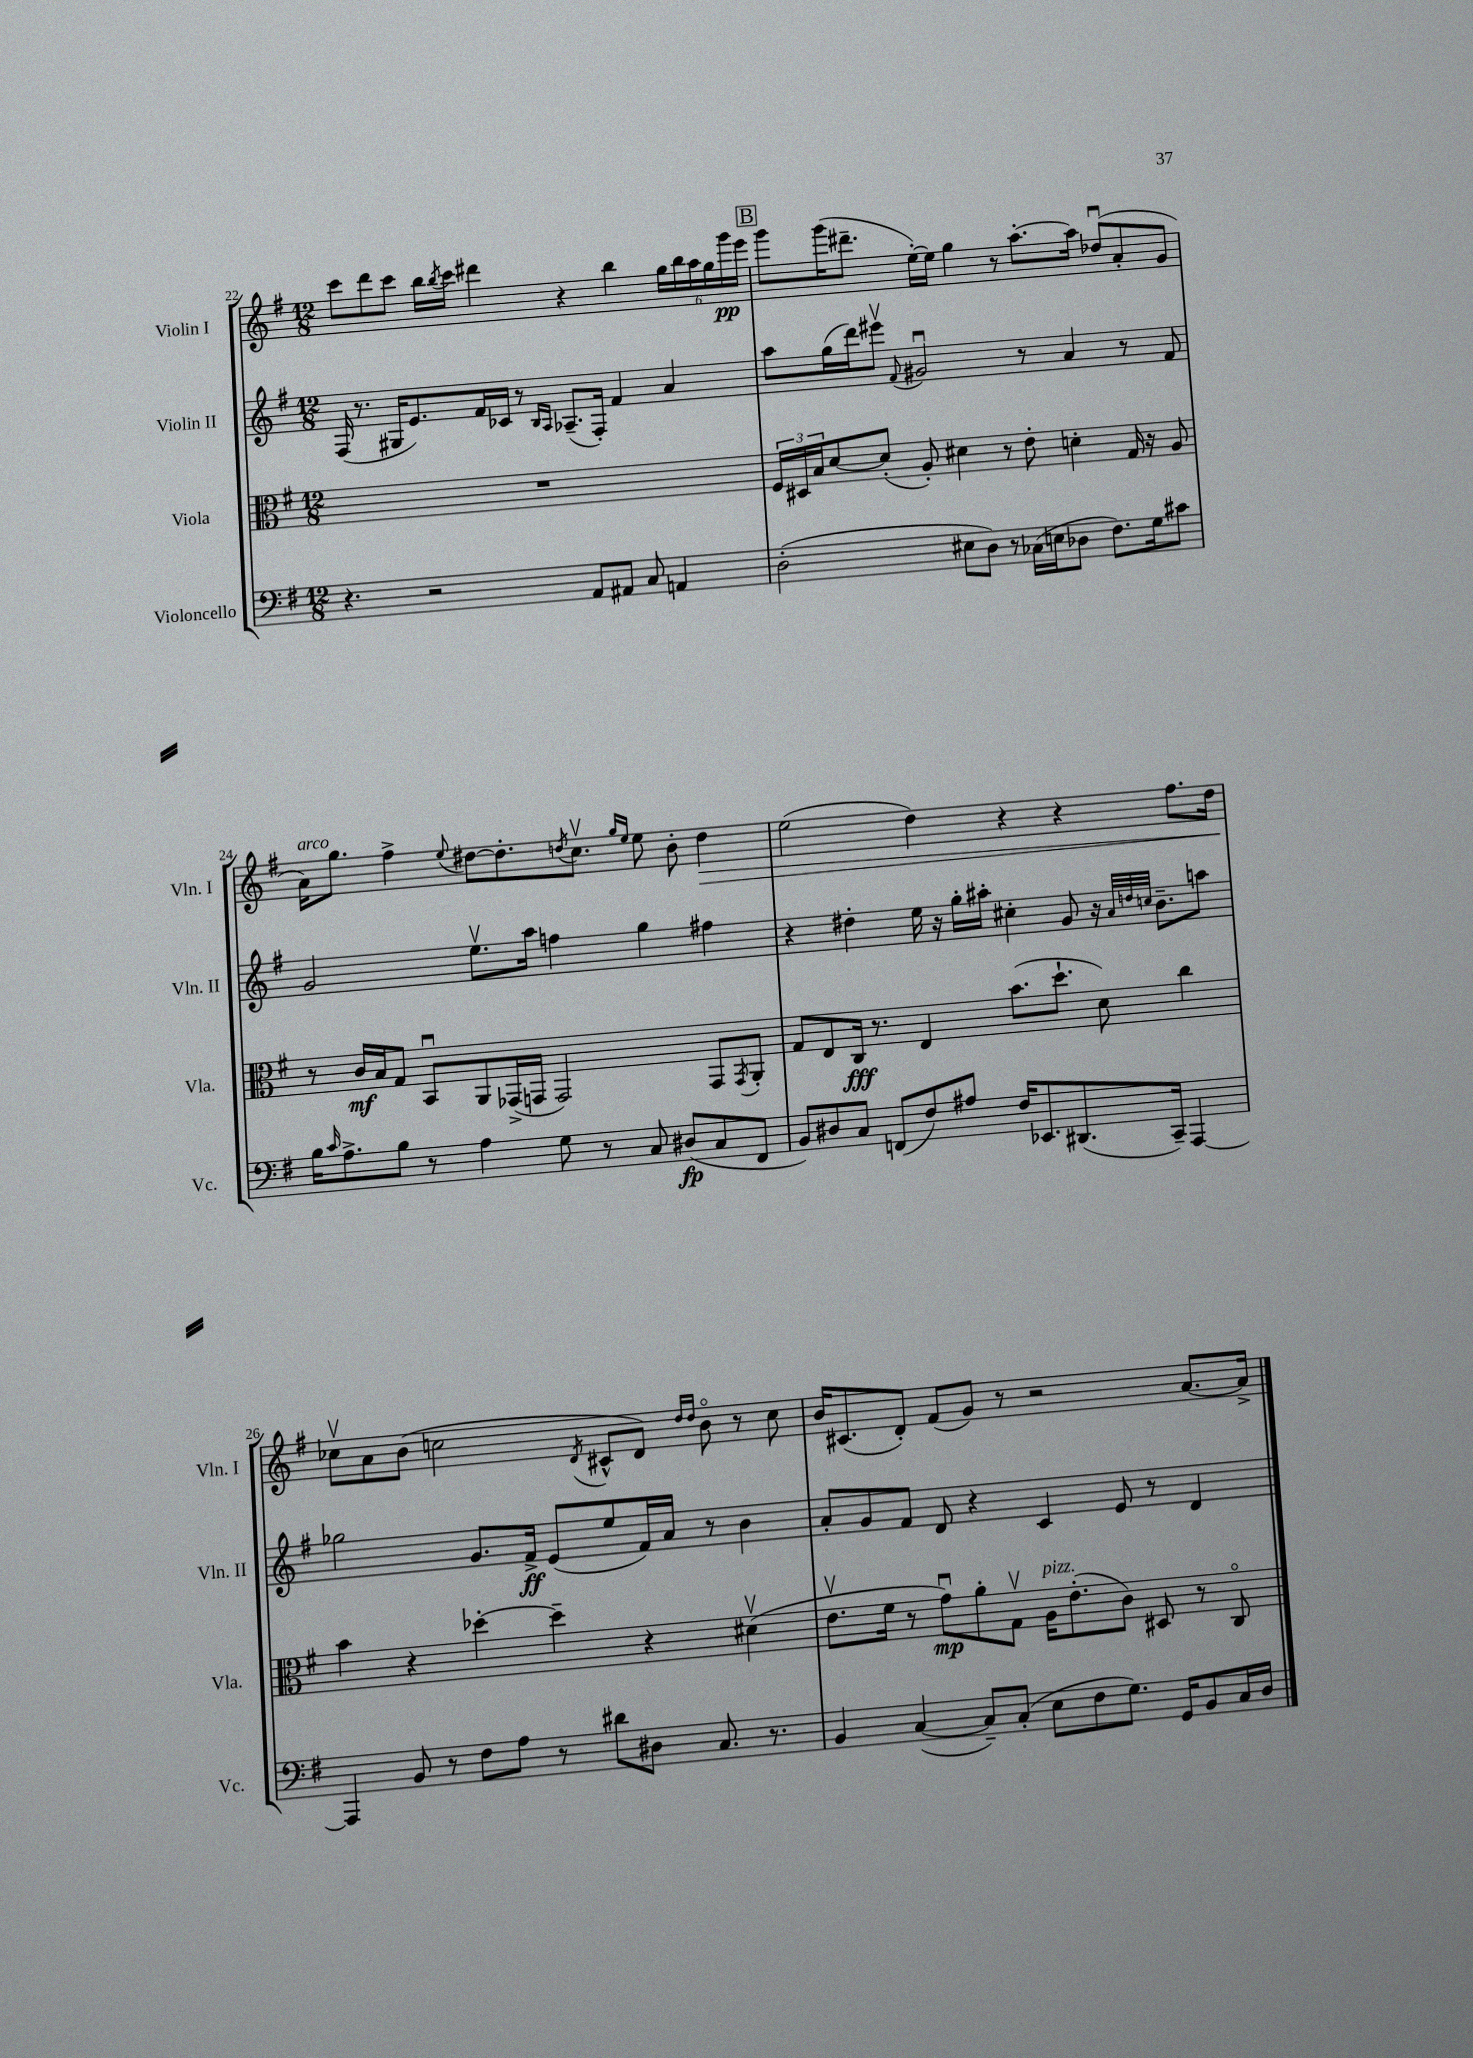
<<
\new StaffGroup <<
\new Staff = "s0" \with { instrumentName = "Violin I" shortInstrumentName = "Vln. I" } {
    \clef treble \key g \major \numericTimeSignature \time 12/8
    c'''8 d'''8 c'''8 b''16 \acciaccatura { b''8 } c'''16 dis'''4 r4 b''4 \tuplet 6/4 { g''16 b''16 a''16 g''16 g'''16\pp e'''16 } |
    \mark \markup { \box "B" } g'''8 g'''16( dis'''8.-- e''16~-.) e''16 g''4 r8 a''8.~-. a''16 des''8\downbow( a'8-. g'8 |
    a'16^\markup { \italic "arco" }) g''8. fis''4-> \appoggiatura { e''8 } dis''8~ dis''8.-. \acciaccatura { d''8 } c''8.\upbow \grace { g''16 e''16 } e''8 b'8-. d''4\> |
    e''2( d''4) r4 r4 fis''8. d''16 |
    ces''8\upbow\! a'8 b'8( c''2 \acciaccatura { d'8 } cis'8-^ d'8) \grace { d''16 d''16 } b'8\flageolet r8 c''8 |
    b'16 cis'8.( d'8-.) fis'8( g'8) r8 r2 a'8.~ a'16-> \bar "|." |
}
\new Staff = "s1" \with { instrumentName = "Violin II" shortInstrumentName = "Vln. II" } {
    \clef treble \key g \major \numericTimeSignature \time 12/8
    fis16( r8. gis16 e'8.) fis'16 ces'16 r8 \grace { b16 a16 } aes8.--( fis16-.) fis'4 a'4 |
    \mark \markup { \box "B" } a''8 g''16( d'''16) eis'''8\upbow \appoggiatura { fis'8 } gis'2\downbow r8 a'4 r8 fis'8 |
    g'2 e''8.\upbow a''16 f''4 g''4 fis''4 |
    r4 dis''4-. e''16 r16 g''16-. ais''16-. cis''4-. g'8 r16 \grace { a'32 d''32 c''32 } b'8.-- a''8 |
    ges''2 g'8. fis'16->\ff e'8( e''8 fis'16) a'16 r8 b'4 |
    a'8-. g'8 fis'8 d'8 r4 c'4 e'8 r8 d'4 \bar "|." |
}
\new Staff = "s2" \with { instrumentName = "Viola" shortInstrumentName = "Vla." } {
    \clef alto \key g \major \numericTimeSignature \time 12/8
    R1. |
    \mark \markup { \box "B" } \tuplet 3/2 { fis16 dis16 b16 } d'8~ d'8-.( a8-.) dis'4 r8 e'8-. d'4-. g16 r16 a8 |
    r8 c'16\mf b16 g8 b,8\downbow a,8 ges,16->( g,16 g,2) g,8 \acciaccatura { g,8 } a,8-. |
    g8 e8 c16\fff r8. e4 b'8.( d''8.-! d'8) c''4 |
    b'4 r4 des''4~-. des''4-- r4 dis'4\upbow( |
    e'8.\upbow fis'16 r8 g'8\downbow\mp) a'8-. g8\upbow a16^\markup { \italic "pizz." } e'8.-.( c'8) dis8 r8 c8\flageolet \bar "|." |
}
\new Staff = "s3" \with { instrumentName = "Violoncello" shortInstrumentName = "Vc." } {
    \clef bass \key g \major \numericTimeSignature \time 12/8
    r4. r2 a,8 ais,8 c8 a,4 |
    \mark \markup { \box "B" } d2-.( eis8 d8) r8 ces16( e16 des8 fis8.) g16 cis'8 |
    b16 \grace { c'16 } a8.-> b8 r8 a4 g8 r8 c8 dis8\fp( c8 fis,8 |
    b,8) dis8 c8 f,8( fis8) ais8 fis16 ees,8. dis,8.( c,16--) a,,4~ |
    a,,4 b,8 r8 fis8 a8 r8 dis'8 dis8 c8. r8. |
    b,4 c4~( c8--) c8-.( e8 fis8 g8.) g,16 b,8 c16 d16 \bar "|." |
}
>>
>>
\layout { \context { \Score currentBarNumber = #22 } }
